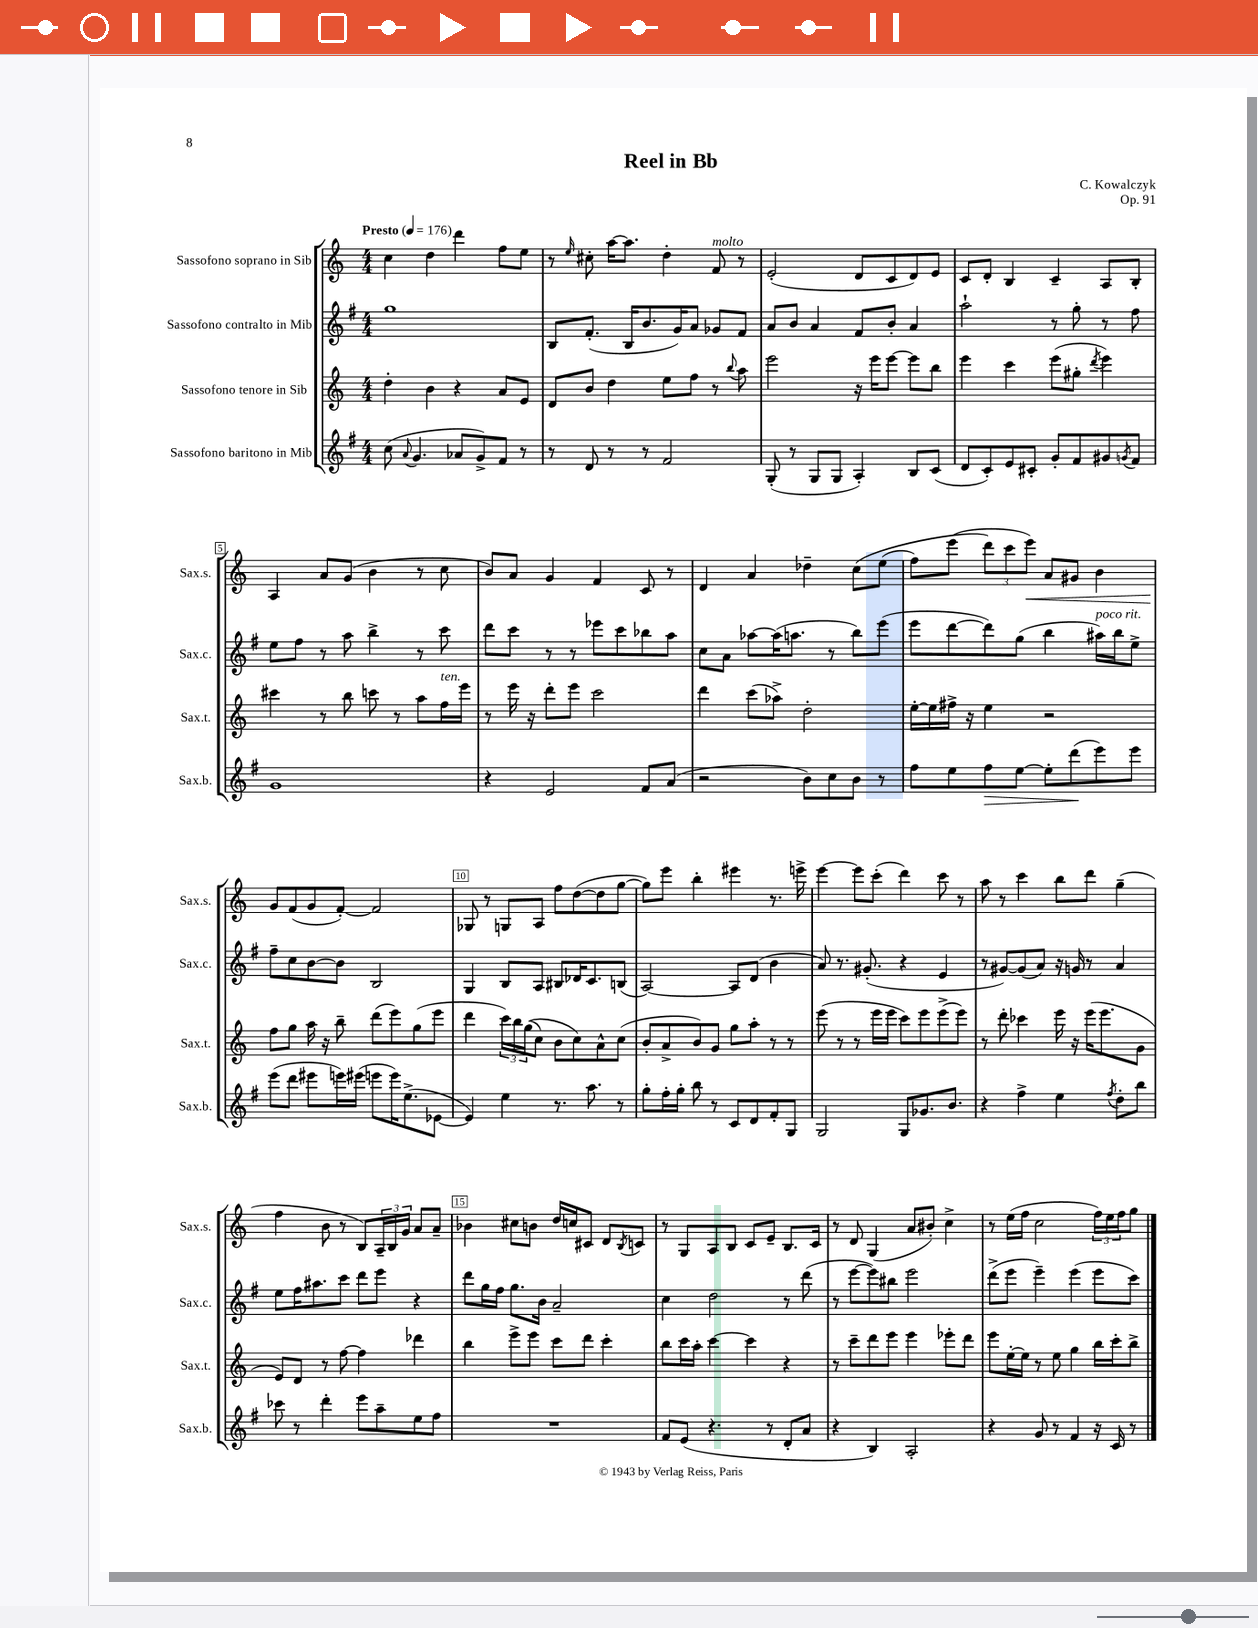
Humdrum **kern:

**kern	**dynam	**kern	**kern	**kern	**dynam
*part4	*part4	*part3	*part2	*part1	*part1
*staff4	*staff4	*staff3	*staff2	*staff1	*staff1
*I"Sassofono baritono in Mib	*	*I"Sassofono tenore in Sib	*I"Sassofono contralto in Mib	*I"Sassofono soprano in Sib	*
*I'Sax.b.	*	*I'Sax.t.	*I'Sax.c.	*I'Sax.s.	*
*clefG2	*	*clefG2	*clefG2	*clefG2	*
*k[f#]	*	*k[]	*k[f#]	*k[]	*
*M4/4	*	*M4/4	*M4/4	*M4/4	*
*MM176	*	*MM176	*MM176	*MM176	*
=1	=1	=1	=1	=1	=1
!	!	!	!	!LO:TX:a:B:t=Presto	!
(8cc\	.	4dd'\	1gg	4cc\	.
8qqa/	.	.	.	.	.
4.g/	.	.	.	.	.
.	.	4b\	.	4dd\	.
8a-X/L	.	4r	.	4ddd\	.
8g^/)	.	.	.	.	.
8f#/J	.	8a/L	.	8ff\L	.
8r	.	8e/J	.	8ee\J	.
=2	=2	=2	=2	=2	=2
8r	.	8d/L	8B/L	8r	.
.	.	.	.	16qqee/	.
8d/	.	8b/J	(8.f#'/J	8cc#X'\	.
8r	.	4dd\	.	[16aa\KL	.
.	.	.	16B/KL	8.aa\J]	.
8r	.	.	8.b/	.	.
2f#/	.	8ee\L	.	4dd'\	.
.	.	.	16g/K)	.	.
.	.	8ff\J	8a/J	.	.
!	!	!	!	!LO:TX:a:i:t=molto	!
.	.	8r	8g-X/L	8f/	.
.	.	8qqbb/	.	.	.
.	.	8aa\	8f#/J	8r	.
=3	=3	=3	=3	=3	=3
(8G'/	.	2eee\	8a/L	(2e'/	.
8r	.	.	8b/J	.	.
8G/L	.	.	4a/	.	.
8G/J	.	.	.	.	.
4A'/)	.	16r	8f#/L	8d/L	.
.	.	16eee\KL	.	.	.
.	.	[8eee\J	8b'/J	8c/	.
8B/L	.	8eee\L]	4a/	8d/)	.
(8c/J	.	8bb\J	.	8e/J	.
=4	=4	=4	=4	=4	=4
8d/L	.	4eee\	2aa`\	8c/L	.
8c'/)	.	.	.	8d'/J	.
8e/	.	4ccc\	.	4B/	.
8c#X'/J	.	.	.	.	.
8g'/L	.	(8eee\L	8r	4c~/	.
8f#/	.	8gg#X'\J	8gg'\	.	.
.	.	8qddd/	.	.	.
8g#X/	.	4eee\)	8r	8A/L	.
8qgn/	.	.	.	.	.
8f#/J	.	.	8ff#\	8B'/J	.
!!LO:LB:g=z
=5	=5	=5	=5	=5	=5
1g	.	4ccc#X\	8ee\L	4A/	.
.	.	.	8ff#\J	.	.
.	.	8r	8r	8a/L	.
.	.	8bb\	8aa\	(8g/J	.
.	.	8cccn\	4bb^\	4b\	.
.	.	8r	.	.	.
.	.	8aa\L	8r	8r	.
!	!	!LO:TX:a:i:t=ten.	!	!	!
.	.	16ff\L	8ccc\	8cc\	.
.	.	16eee\JJ	.	.	.
=6	=6	=6	=6	=6	=6
4r	.	8r	8ddd\L	8b/L)	.
.	.	16eee\	8ccc\J	8a/J	.
.	.	16r	.	.	.
2e/	.	8ddd'\L	8r	4g/	.
.	.	8eee\J	8r	.	.
.	.	2ccc\	8eee-X\L	4f/	.
.	.	.	8ccc\	.	.
8f#/L	.	.	8bb-X\	8c/	.
(8a/J	.	.	8aa\J	8r	.
=7	=7	=7	=7	=7	=7
2r	.	4ddd\	8cc\L	4d/	.
.	.	.	8a\J	.	.
.	.	(8ccc\L	[8aa-X\L	4a/	.
.	.	8aa-X^\J)	(16aa-\K]	.	.
.	.	.	8.aan\J	.	.
8b\L)	.	2dd'\	.	4dd-X~\	.
8cc\	.	.	8r	.	.
8b\J	.	.	8bb\L)	(8cc\L	.
8r	.	.	(8eee\J	(8ee\J	.
=8	=8	=8	=8	=8	=8
8ff#\L	.	[16ee'\LL	8eee\L	8ff\L)	.
.	.	16ee\]	.	.	.
8ee\	.	16ff#X^\JJ	[8ddd\	(8eee\J	.
.	.	16r	.	.	.
!	!LO:HP:b	!	!	!	!
8ff#\	>	4ee\	8ddd\])	12ddd\L)	.
.	.	.	.	12ccc\	.
[8ee\J	.	.	(8gg\J	.	.
!	!	!	!	!	!LO:HP:b
.	.	.	.	12eee\J)	<
8ee'\L]	.	2r	4bb\	8a/L	.
(8ddd\	.	.	.	8g#X/J	.
!	!	!	!LO:TX:a:i:t=poco rit.	!	!
8eee\)	]	.	16aa#X\LL)	4b\	.
.	.	.	16bb\J	.	.
8eee\J	.	.	8ee^\J	.	.
!!LO:LB:g=z
=9	=9	=9	=9	=9	=9
(8eee\L	.	8ff\L	8ff#~\L	8g/L	.
8ddd\J	.	8gg\J	8cc\	(8f/	[
8eee#X\L	.	16aa\	[8b\	8g/	.
.	.	16r	.	.	.
16eeen\L)	.	8bb~\	8b\J]	[8f'/J)	.
(16eee#X\JJ	.	.	.	.	.
8eeen\L	.	(8ddd\L	2B/	2f/]	.
16eee\K)	.	8eee\)	.	.	.
(8.ee^\	.	.	.	.	.
.	.	(8gg\	.	.	.
[8e-X\J	.	8eee\J	.	.	.
=10	=10	=10	=10	=10	=10
4e-/])	.	4ddd\	4G/	8G-X/	.
.	.	.	.	8r	.
4ee\	.	24ccc\LL)	8B/L	8Gn/L	.
.	.	24bb\	.	.	.
.	.	((24gg\J	.	.	.
.	.	8cc\J)	8A/J	8A/J	.
8.r	.	8b\L	8B#X/L	8ff\L	.
.	.	8cc\)	16d-X/K	([8dd\	.
8.aa\	.	.	8.c/	.	.
.	.	8a^^\	.	8dd\]	.
8r	.	(8cc\J	(8Bn/J	[8gg\J	.
=11	=11	=11	=11	=11	=11
8gg'\L	.	8b'/L	[2A/)	8gg\L])	.
16ff#'\L	.	8a^/	.	8eee\J	.
16gg'\JJ	.	.	.	.	.
8bb\	.	8b/)	.	4bb'\	.
8r	.	8g/J	.	.	.
8c/L	.	8gg\L	8A/L]	4eee#X\	.
8d/	.	8aa'\J	(8d/J	.	.
8f#'/	.	8r	4b\	8.r	.
8G/J	.	8r	.	.	.
.	.	.	.	16eeen^\	.
=12	=12	=12	=12	=12	=12
2G/	.	(8eee\	8a/)	[4eee\	.
.	.	8r	8.r	.	.
.	.	8r	.	8eee\L]	.
.	.	.	(8.g#X'/	.	.
.	.	16eee\LL	.	(8ccc'\J	.
.	.	16eee\JJ	.	.	.
8G/L	.	8ccc\L)	4r	4ddd\)	.
8.g-X/	.	8eee\	.	.	.
.	.	(8eee^\	4e/	8ccc\	.
8.b/J	.	.	.	.	.
.	.	8eee\J)	.	8r	.
=13	=13	=13	=13	=13	=13
4r	.	8r	8r	8aa\	.
.	.	8ddd'\	[8g#X/L)	8r	.
4ff#^\	.	4ccc-X\	(8g#/]	4ccc\	.
.	.	.	8a/J)	.	.
4ee\	.	16eee\	16r	8bb\L	.
.	.	16r	16gn/	.	.
.	.	(16eee\KL	8r	8ddd\J	.
.	.	8.eee\	.	.	.
8qff#/	.	.	.	.	.
8dd'\L	.	.	4a/	(4gg~\	.
8bb\J	.	8g\J	.	.	.
!!LO:LB:g=z
=14	=14	=14	=14	=14	=14
8ccc-X\	.	8e/L)	8ee\L	4ff\	.
8r	.	8d/J	16ff#\K	.	.
.	.	.	8.aa#X\	.	.
4ddd'\	.	8r	.	8b\	.
.	.	[8ff\	8ccc\J	8r	.
8eee\L	.	4ff\]	8ddd\L	8B/L)	.
8aa~\	.	.	8eee\J	24A~/L	.
.	.	.	.	24B/	.
.	.	.	.	24g/JJ	.
8ee\	.	4ddd-X\	4r	8a/L	.
8ff#\J	.	.	.	8a~/J	.
=15	=15	=15	=15	=15	=15
1r	.	4bb\	8ddd\L	4b-X\	.
.	.	.	16gg\L	.	.
.	.	.	16ff#\JJ	.	.
.	.	8eee^\L	8.gg\L	8cc#X\L	.
.	.	8eee\J	.	8bn\J	.
.	.	.	16b\Jk	.	.
.	.	8ccc\L	2a~/	16dd/LL	.
.	.	.	.	16ccn/J	.
.	.	8ddd\J	.	8c#X/J	.
.	.	4ccc'\	.	8d/L	.
.	.	.	.	8qB/	.
.	.	.	.	8cn/J	.
=16	=16	=16	=16	=16	=16
8f#/L	.	8bb\L	4cc\	8r	.
(8e/J	.	16ccc\L	.	8G/L	.
.	.	16aa'\JJ	.	.	.
4.r	.	[4ccc\	2dd\	8A/	.
.	.	.	.	8B/J	.
.	.	4ccc\]	.	8c/L	.
8r	.	.	.	8e~/J	.
8d'/L	.	4r	8r	8.B/L	.
8a/J	.	.	(8ddd\	.	.
.	.	.	.	16c/Jk	.
=17	=17	=17	=17	=17	=17
4r	.	8r	8r	8r	.
.	.	8ccc~\L	[8eee\L	8d/	.
4B/)	.	8ddd\	8eee\])	(4G/	.
.	.	8eee\J	8bb#X\J	.	.
2A'/	.	4eee\	2eee\	8a/L	.
.	.	.	.	8b#X'/J)	.
.	.	8eee-X'\L	.	4cc^\	.
.	.	8ddd\J	.	.	.
=18	=18	=18	=18	=18	=18
4r	.	8eee\L	(8ddd^\L	8r	.
.	.	[16ee'\L	8eee\J	(16ee\LL	.
.	.	16ee\JJ]	.	16ff\JJ	.
8g/	.	8r	4eee~\)	2cc\	.
8r	.	8ee\	.	.	.
4f#/	.	4gg\	(4eee\	.	.
16r	.	16bb\LL	8eee\L	24ff\LL)	.
.	.	.	.	24ee\	.
16c/	.	16ccc'\J	.	.	.
.	.	.	.	24ff\J	.
8r	.	8bb^\J	8ccc\J)	8gg\J	.
==	==	==	==	==	==
*-	*-	*-	*-	*-	*-
